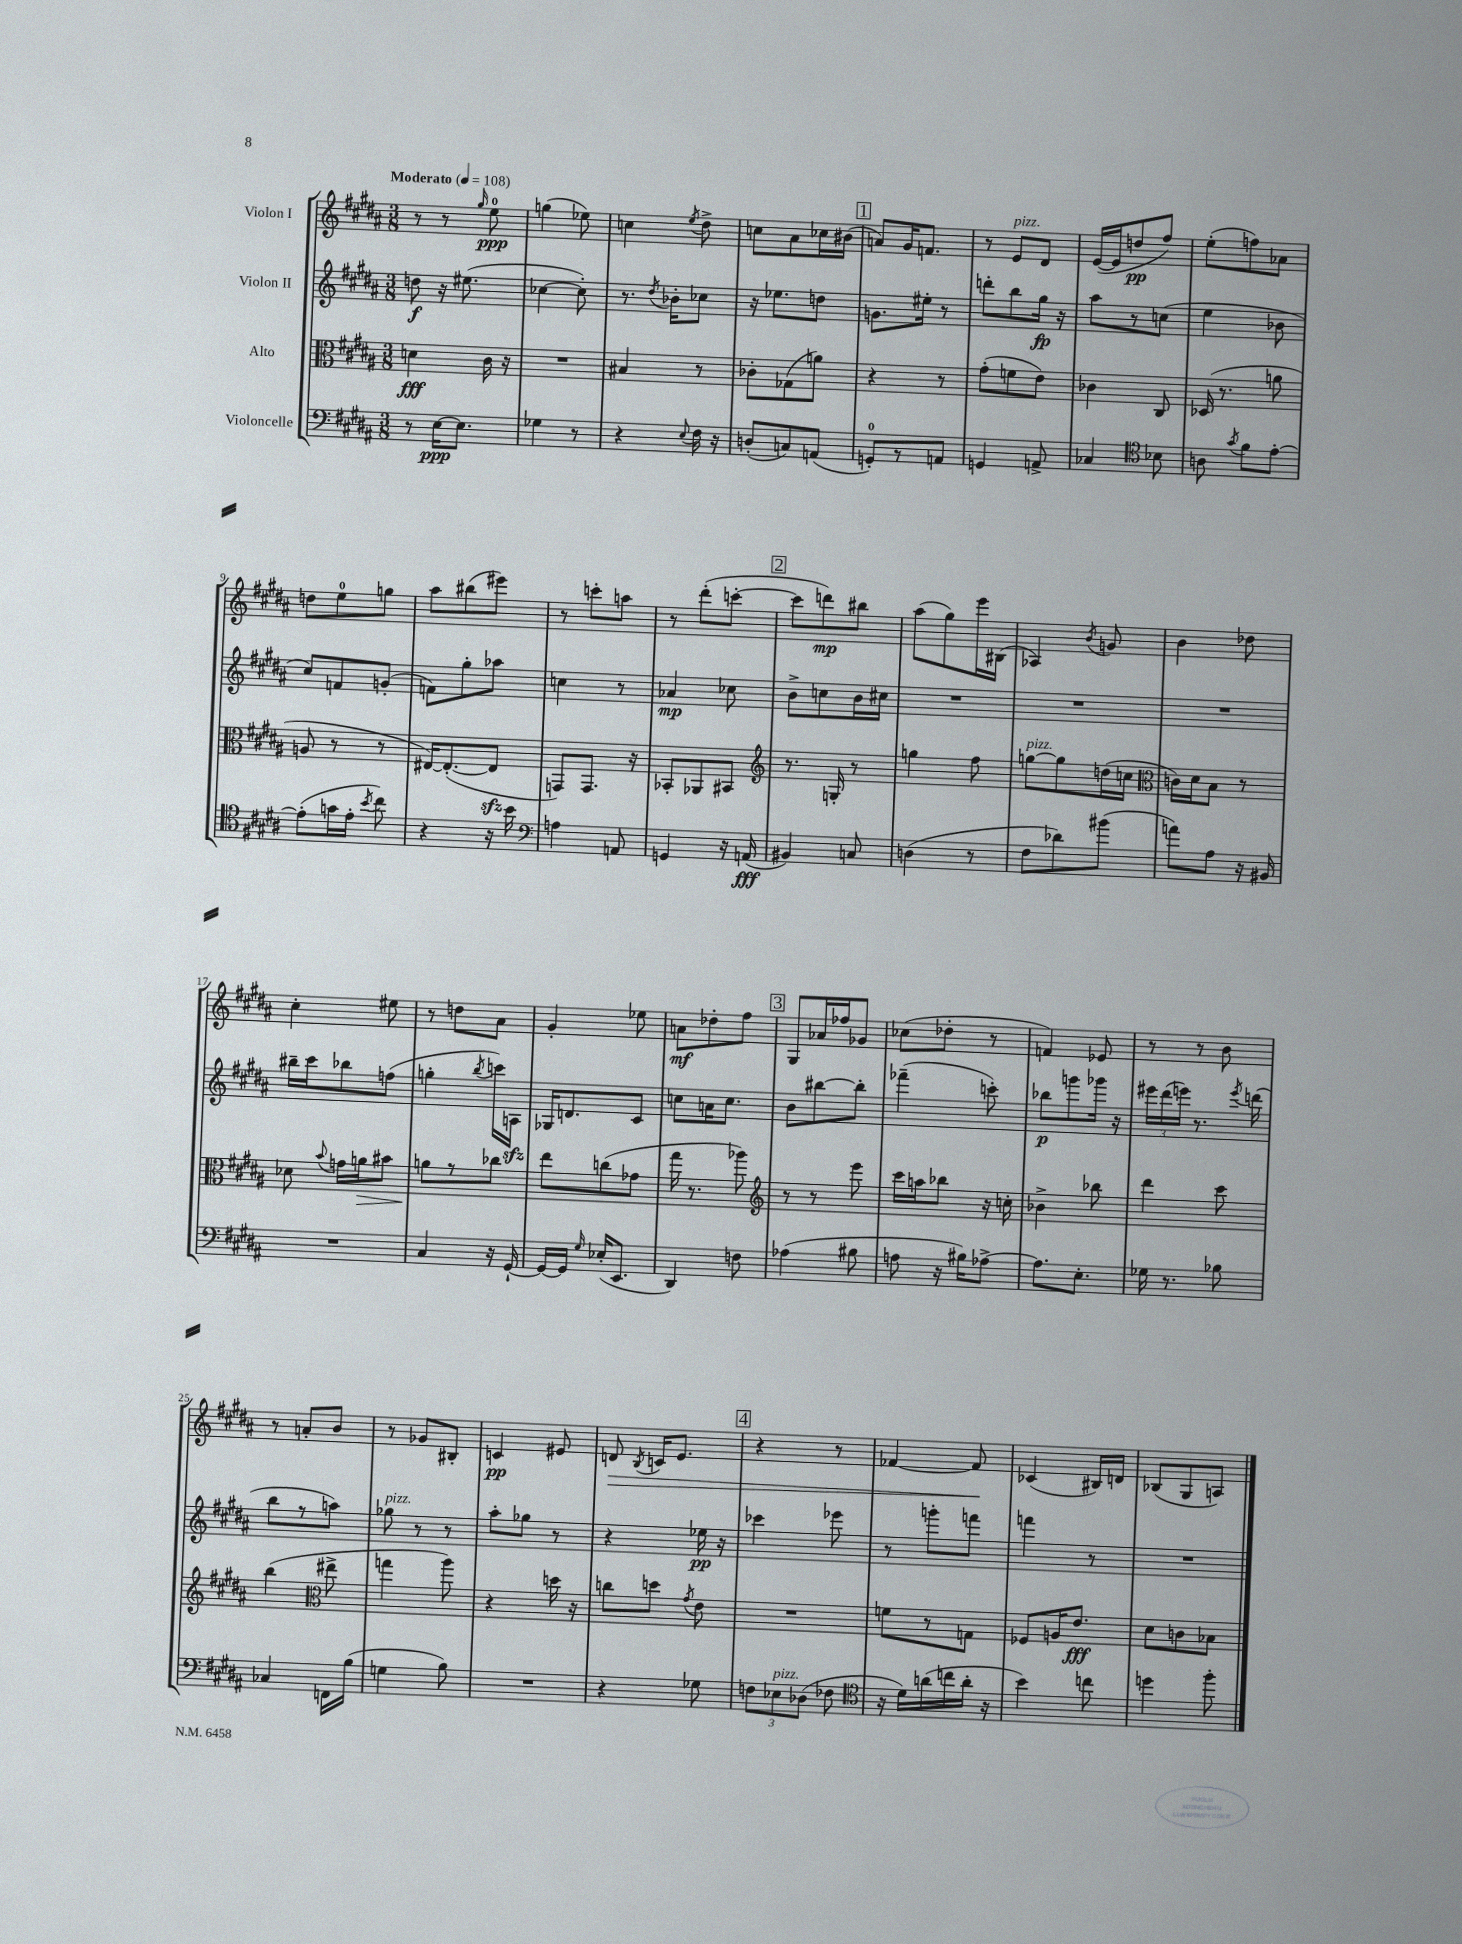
<<
\new StaffGroup <<
\new Staff = "s0" \with { instrumentName = "Violon I" } {
    \clef treble \key b \major \numericTimeSignature \time 3/8 \tempo "Moderato" 4 = 108
    \autoBeamOff r8 r8 \grace { gis''16 } e''8-0\ppp |
    g''4( ees''8) |
    c''4 \acciaccatura { e''8 } dis''8-> |
    c''8[ ais'8 ces''16 bis'16]( |
    \mark \markup { \box "1" } a'8[) gis'16 f'8.] |
    r8 e'8[^\markup { \italic "pizz." } dis'8] |
    e'16[~( e'16 d''8\pp fis''8]) |
    e''8[-.( f''8) aes'8] |
    d''8[ e''8-0 g''8] |
    ais''8[ bis''8( eis'''8]) |
    r8 c'''8[-. a''8] |
    r8 dis'''8[-.( c'''8]~-. |
    \mark \markup { \box "2" } c'''8[ d'''8\mp) bis''8] |
    ais''8[( gis''8) e'''16 bis16]( |
    aes4) \acciaccatura { b'8 } g'8 |
    b'4 des''8 |
    cis''4-. eis''8 |
    r8 d''8[ ais'8] |
    gis'4-. ees''8 |
    a'8[\mf des''8-. fis''8] |
    \mark \markup { \box "3" } gis8[ aes'16 fes''16 ges'8] |
    ces''8[( des''8]-. r8 |
    f'4) ees'8 |
    r8 r8 b'8 |
    r8 a'8[-. b'8] |
    r8 ges'8[ bis8]-. |
    c'4\pp eis'8 |
    d'8\> \acciaccatura { b8 } c'16[ e'8.] |
    \mark \markup { \box "4" } r4 r8 |
    fes'4~ fes'8\! |
    ces'4( bis16[) d'16] |
    bes8[( gis8 a8]) \bar "|." |
}
\new Staff = "s1" \with { instrumentName = "Violon II" } {
    \clef treble \key b \major \numericTimeSignature \time 3/8
    \autoBeamOff d''8\f r16 eis''8.( |
    ces''4~ ces''8-.) |
    r8. \acciaccatura { dis''8 } bes'16[-. ces''8] |
    r16 ees''8.[ d''8] |
    \mark \markup { \box "1" } g'8.[ eis''16]-. r8 |
    d'''8[-. b''8 gis''16]\fp r16 |
    ais''8[ r8 c''8]( |
    e''4 bes'8 |
    cis''8[) f'8 g'8]-.( |
    f'8[) gis''8-. aes''8] |
    c''4 r8 |
    aes'4\mp ces''8 |
    \mark \markup { \box "2" } b'8[-> c''8 b'16 cis''16] |
    R4. |
    R4. |
    R4. |
    bis''16[-- cis'''16 bes''8 f''8]( |
    g''4-. \acciaccatura { b''8 } c'''16[) a16]\sfz |
    ges16[ d'8. cis'8] |
    c''8[ a'16 c''8.] |
    \mark \markup { \box "3" } b'8[ bis''8~ bis''8]-. |
    fes'''4--( c'''8-.) |
    bes''8[\p g'''8 ges'''16] r16 |
    \tuplet 3/2 { eis'''16[ dis'''16( e'''16]) } r8. \acciaccatura { e'''8 } d'''16( |
    b''8[ r8 a''8]) |
    ges''8^\markup { \italic "pizz." } r8 r8 |
    ais''8[-. ges''8] r8 |
    r4 ees''16\pp r16 |
    \mark \markup { \box "4" } ces'''4 ees'''8 |
    r8 g'''8[-. f'''8] |
    f'''4 r8 |
    R4. \bar "|." |
}
\new Staff = "s2" \with { instrumentName = "Alto" } {
    \clef alto \key b \major \numericTimeSignature \time 3/8
    \autoBeamOff d'4\fff cis'16 r16 |
    R4. |
    bis4 r8 |
    ces'8[-. ges8( a'8]) |
    \mark \markup { \box "1" } r4 r8 |
    gis'8[-.( f'8 e'8]) |
    ces'4 cis8 |
    des16( r8. a'8 |
    a8 r8 r8 |
    eis16[~) eis8.~-.( eis8]\sfz |
    g,8[) g,8.] r16 |
    bes,8[-. aes,8 bis,8] |
    \mark \markup { \box "2" } \clef treble r8. g16-. r8 |
    g''4 fis''8 |
    g''8[~^\markup { \italic "pizz." } g''8 d''16( c''16] |
    \clef alto c'16[) dis'16 b8] r8 |
    des'8 \appoggiatura { b'8 } g'16[ a'16\> bis'8] |
    a'8[\! r8 ces''8] |
    e''8[ c''8( ges'8] |
    gis''16 r8. aes''8) |
    \mark \markup { \box "3" } \clef treble r8 r8 e'''8 |
    cis'''16[ a''16 bes''8] r16 c''16-. |
    bes'4-> bes''8 |
    dis'''4 cis'''8 |
    b''4( \clef alto eis''8-> |
    g''4 ais''8) |
    r4 d''16 r16 |
    c''8[ d''8] \acciaccatura { gis'8 } e'8 |
    \mark \markup { \box "4" } R4. |
    f'8[ r8 g8] |
    fes8[ a16 e'8.]\fff |
    dis'8[ c'8 bes8] \bar "|." |
}
\new Staff = "s3" \with { instrumentName = "Violoncelle" } {
    \clef bass \key b \major \numericTimeSignature \time 3/8
    \autoBeamOff r8 e16[~\ppp e8.] |
    ges4 r8 |
    r4 \appoggiatura { e8 } fis16 r16 |
    d8[-.( c8) a,8]( |
    \mark \markup { \box "1" } g,8[-0-.) r8 a,8] |
    g,4 a,8-> |
    ces4 \clef tenor bes8 |
    a8 \acciaccatura { gis'8 } fis'8[ e'8]~-. |
    e'8[-.( g'16 e'16]-. \acciaccatura { b'8 } cis''8) |
    r4 r16 b'16 |
    \clef bass a4 a,8 |
    g,4 r16 a,16\fff( |
    \mark \markup { \box "2" } bis,4) c8 |
    d4( r8 |
    fis8[ des'8) bis'8]( |
    a'8[) ais8] r16 bis,16 |
    R4. |
    cis4 r16 gis,16~-! |
    gis,16[~ gis,16] \grace { gis16 } ees16[-.( e,8.] |
    dis,4) f8 |
    \mark \markup { \box "3" } aes4( bis8 |
    a8 r16 bis16[) aes8]~-> |
    aes8.[ e8.]-. |
    ges16 r8. bes8 |
    ces4 f,16[ b16]( |
    g4 b8) |
    R4. |
    r4 ges8 |
    \mark \markup { \box "4" } \tuplet 3/2 { f8[ ees8^\markup { \italic "pizz." } des8]( } fes8 |
    \clef tenor r16 dis'16[) a'16( c''16 a'16]-. r16 |
    b'4) c''8 |
    d''4 fis''8-. \bar "|." |
}
>>
>>
